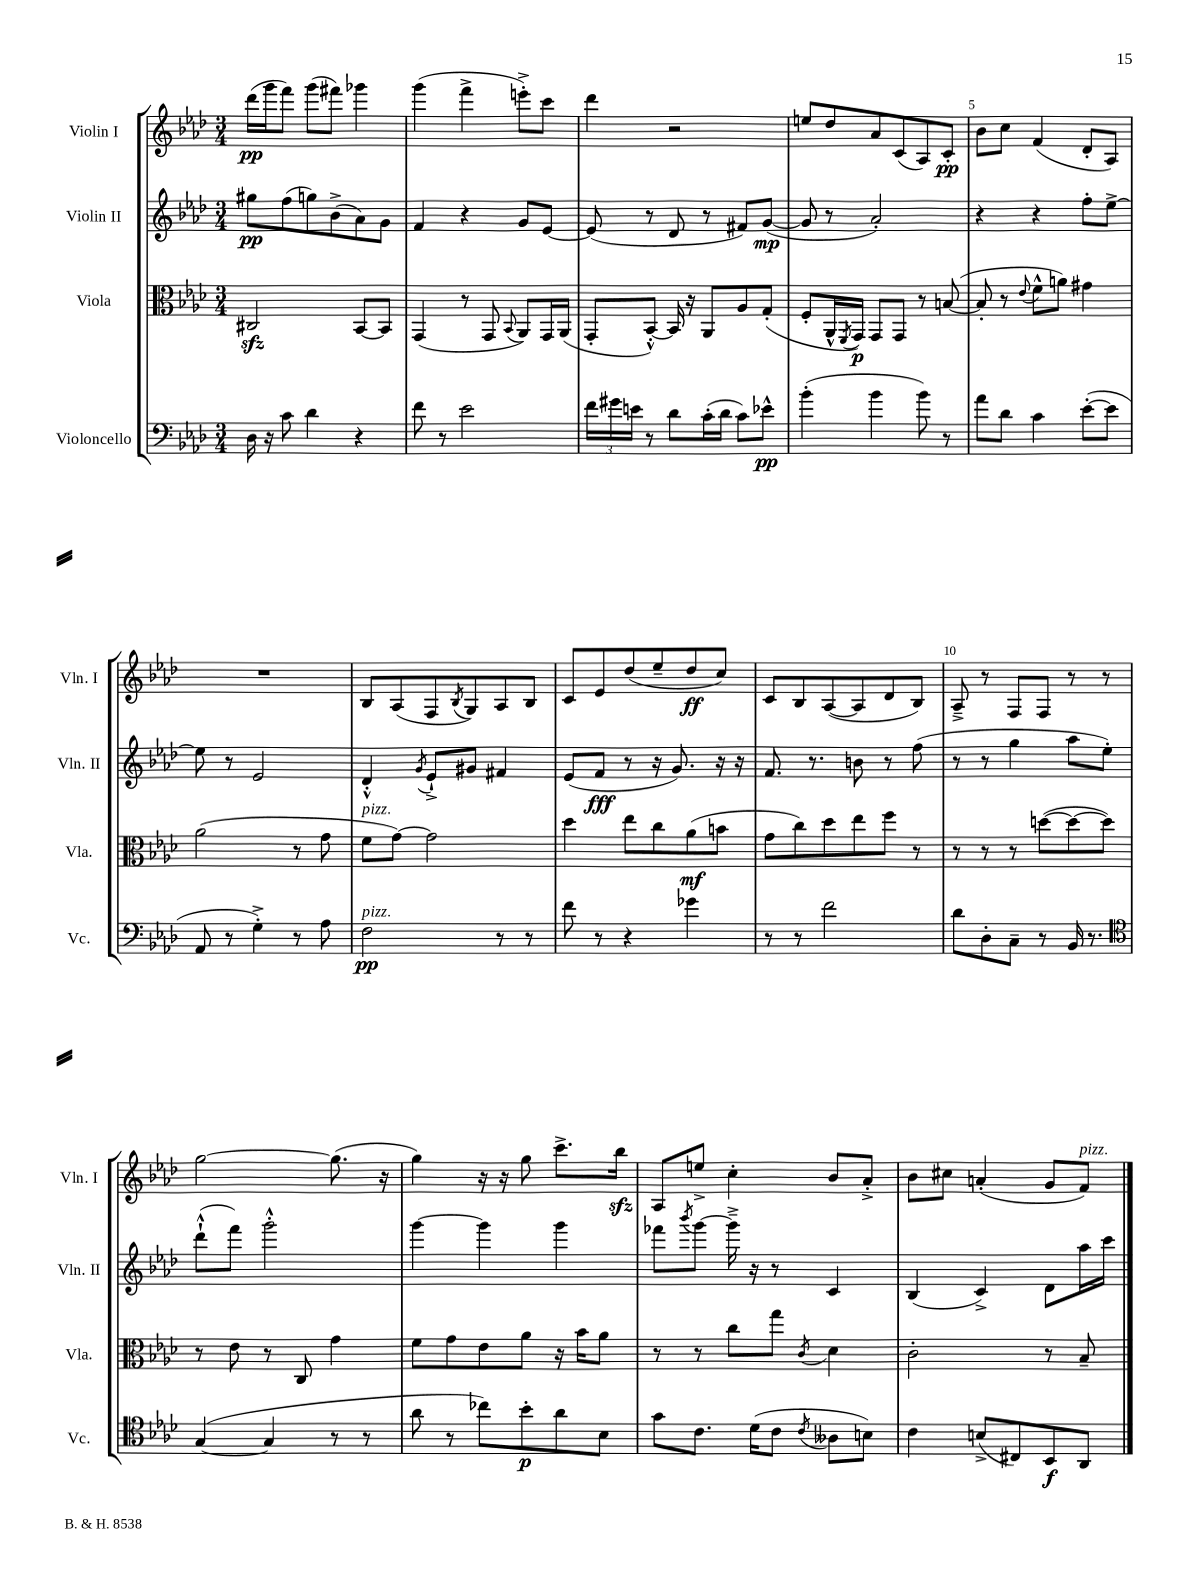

**kern	**kern	**kern	**kern
*staff4	*staff3	*staff2	*staff1
*clefF4	*clefC3	*clefG2	*clefG2
*k[b-e-a-d-]	*k[b-e-a-d-]	*k[b-e-a-d-]	*k[b-e-a-d-]
*M3/4	*M3/4	*M3/4	*M3/4
16D-	2C#	8gg#	(16ddd-
16r	.	.	16ggg
8c	.	(8ff	8fff)
4d-	.	8gg)	(8ggg
.	.	(8b-^	8fff#)
4r	[8BB-	8a-)	4ggg-
.	8BB-]	8g	.
=	=	=	=
8f	(4GG	4f	(4ggg
8r	.	.	.
2e-	8r	4r	4fff^
.	8GG	.	.
.	8qqBB-	.	.
.	8AA-)	8g	8eee'^)
.	16GG	[8e-	8ccc
.	(16AA-	.	.
=	=	=	=
24f	8GG'	(8e-]	4ddd-
24g#	.	.	.
24e	.	.	.
8r	[8BB-'^^)	8r	.
8d-	16BB-]	8d-	2r
.	16r	.	.
(16c'	8AA-	8r	.
16d-	.	.	.
8c)	8A-	8f#)	.
8e-^^	(8G'	([8g	.
=	=	=	=
(4b-'	8F'	8g]	8ee
.	16AA-^^	8r	8dd-
.	8qFF	.	.
.	16GG)	.	.
4b-	8GG	2a-')	8a-
.	8GG	.	(8c
8b-)	8r	.	8A-)
8r	([8B	.	8c'
=	=	=	=
8a-	8B']	4r	8b-
8d-	8r	.	8cc
.	8qqe-	.	.
4c	8f^^	4r	(4f
.	8a)	.	.
([8e-'	4g#	8ff'	8d-'
8e-]	.	[8ee-^	8A-)
=	=	=	=
8AA-	(2a-	8ee-]	2.r
8r	.	8r	.
4G'^)	.	2e-	.
8r	8r	.	.
8A-	8g	.	.
=	=	=	=
2F	8f	4d-'^^	8B-
.	[8g)	.	(8A-
.	.	8qg	.
.	2g]	8e-`^	8F
.	.	.	8qB-
.	.	8g#	8G)
8r	.	4f#	8A-
8r	.	.	8B-
=	=	=	=
8f	4dd-	(8e-	8c
8r	.	8f	8e-
4r	8ee-	8r	(8dd-
.	8cc	16r	8ee-~
.	.	8.g)	.
4g-	(8a-	.	8dd-
.	8b	16r	8cc)
.	.	16r	.
=	=	=	=
8r	8g	8.f	8c
8r	8cc)	.	8B-
.	.	8.r	.
2f	8dd-	.	([8A-
.	8ee-	8b	8A-]
.	8ff	8r	8d-
.	8r	(8ff	8B-)
=	=	=	=
8d-	8r	8r	8A-~^
8D-'	8r	8r	8r
8C~	8r	4gg	8F
8r	([8dd	.	8F
16BB-	8dd_	8aa-	8r
8.r	.	.	.
.	8dd])	8ee-')	8r
=	=	=	=
*clefC4	*	*	*
([4G	8r	(8ddd-`^^	[2gg
.	8e-	8fff)	.
4G]	8r	2ggg'^^	.
.	8C	.	.
8r	4g	.	(8.gg]
8r	.	.	.
.	.	.	16r
=	=	=	=
8a-	8f	[4ggg	4gg)
8r	8g	.	.
8cc-)	8e-	4ggg]	16r
.	.	.	16r
8b-'	8a-	.	8gg
8a-	16r	4ggg	8.ccc^
.	16b-	.	.
8B-	8a-	.	.
.	.	.	16bb-
=	=	=	=
8g	8r	8fff-	8A-
.	.	8qbbb-	.
8.c	8r	[8ggg	8ee^
.	8cc	16ggg~^]	4cc'
(16d-	.	16r	.
8c	8gg	8r	.
8qc	8qc	.	.
8A--	4d-	4c	8b-
8B)	.	.	8a-'^
=	=	=	=
4c	2c'	(4B-	8b-
.	.	.	8cc#
(8B^	.	4c^)	(4a'
8C#)	.	.	.
8BB-	8r	8d-	8g
8AA-	8B-~	16aa-	8f)
.	.	16ccc	.
==	==	==	==
*-	*-	*-	*-
